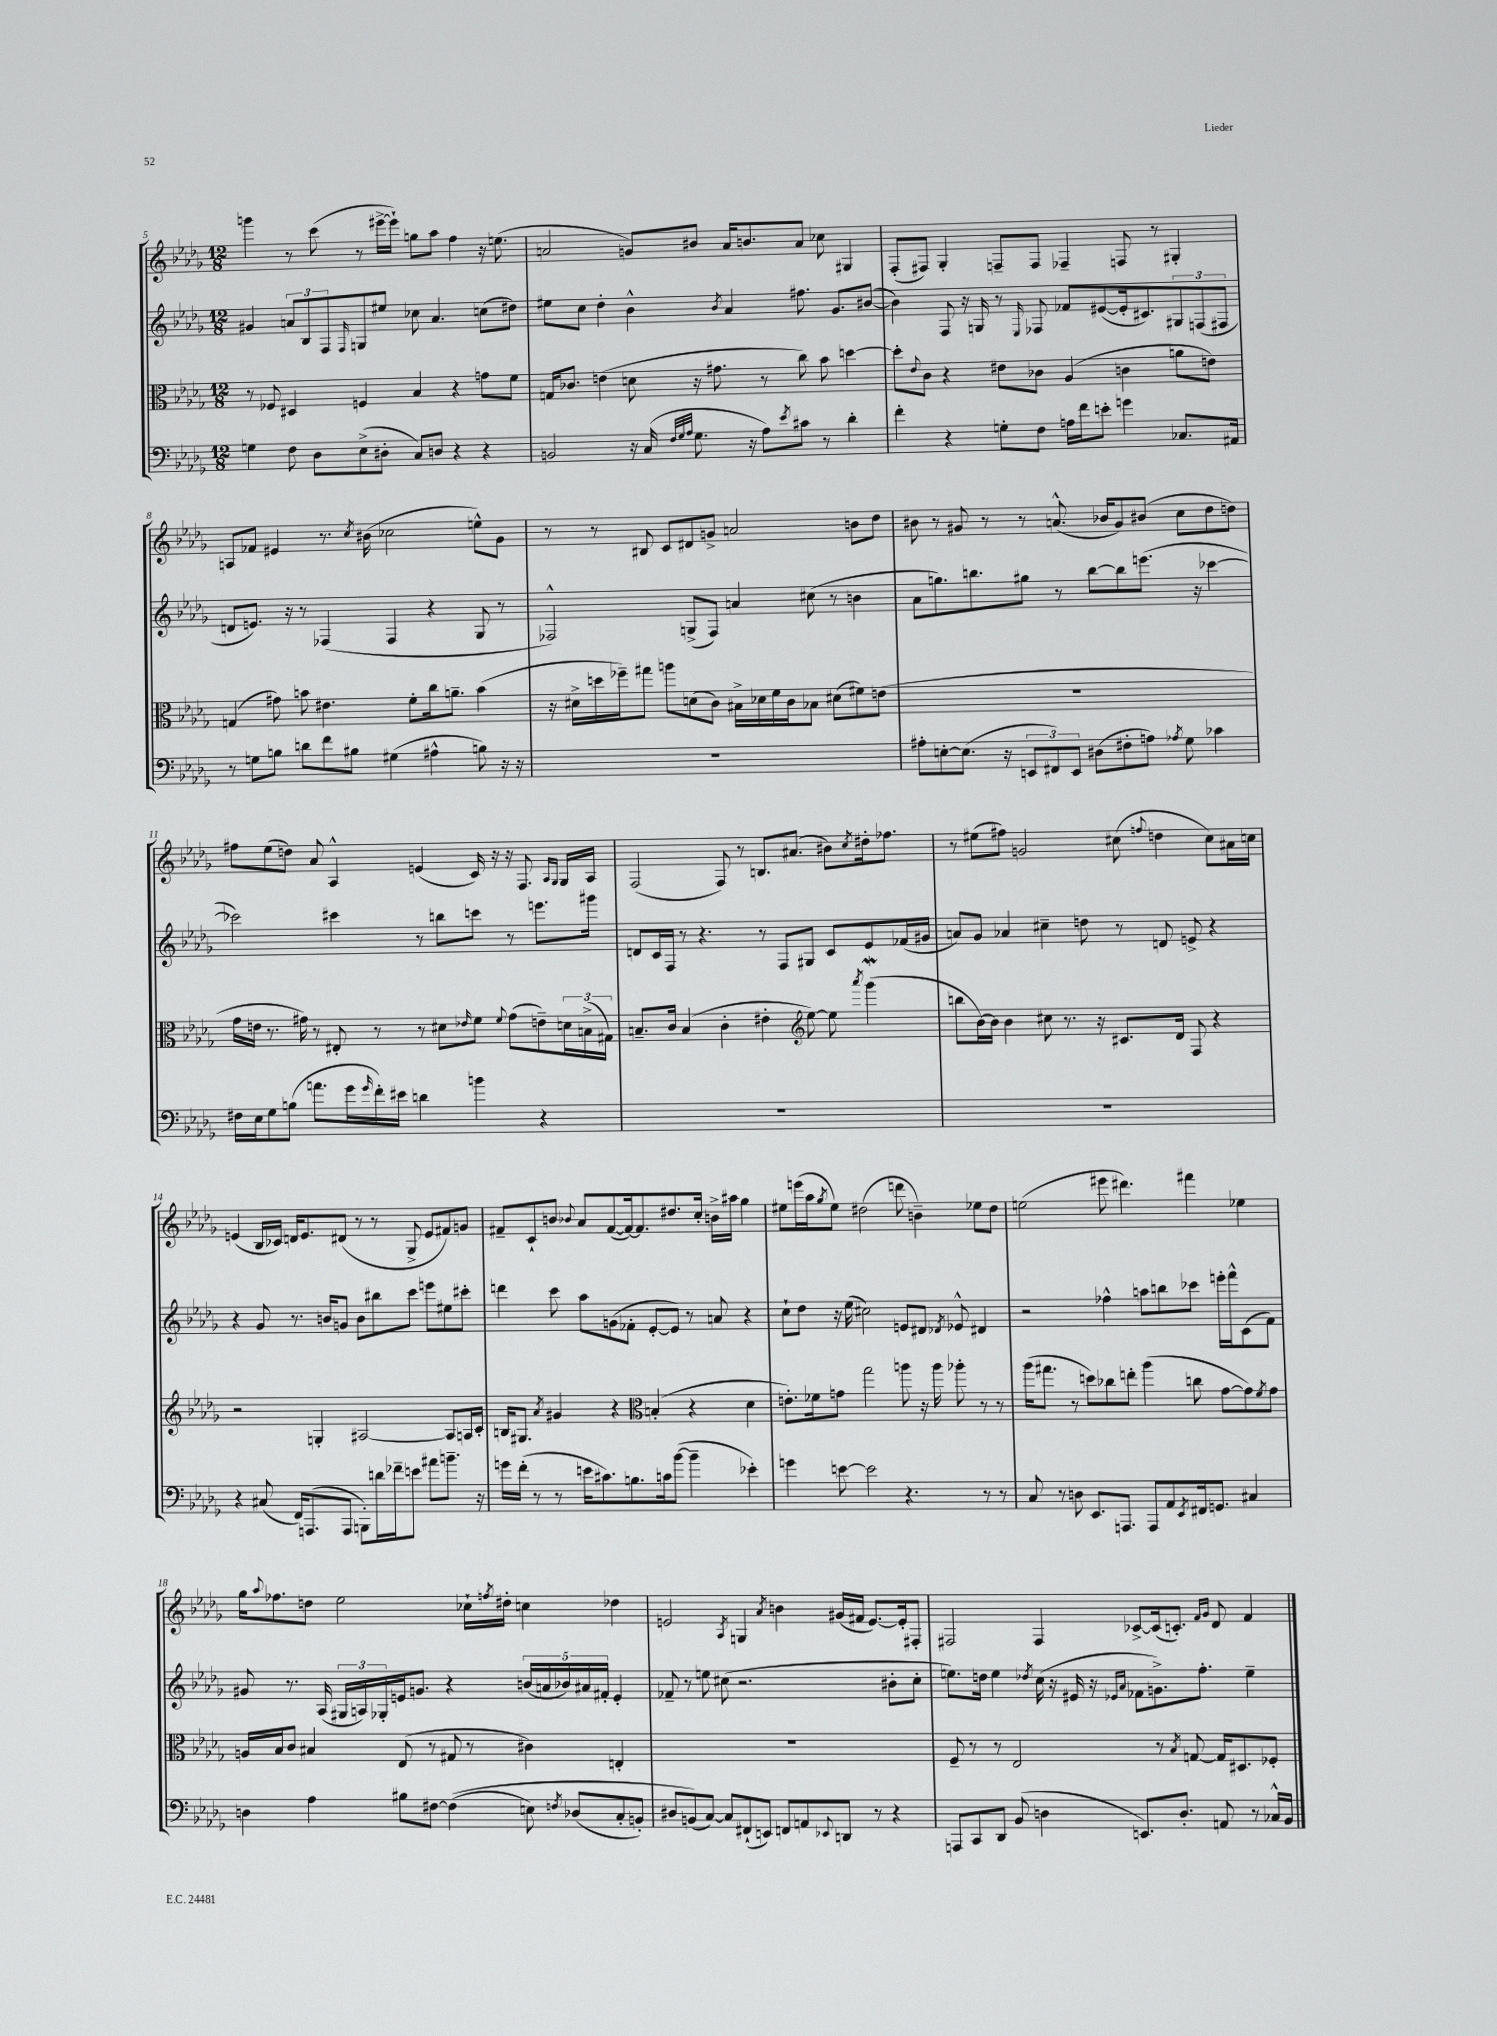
<<
\new StaffGroup <<
\new Staff = "s0" {
    \clef treble \key des \major \numericTimeSignature \time 12/8
    g'''4 r8 c'''8( r8 eis'''16~-> eis'''16-!) g''8 aes''8 f''4 r16 e''8.( |
    a'2 g'8) bis'8 a'16 b'8. a'8 ces''8 gis4 |
    f8-.( fis8) ges4-. f8-- f8 fes4-- f8 r8 gis4-. |
    a8 fes'8 eis'4 r8. \acciaccatura { c''8 } bis'16( ces''2 e''8-^) ges'8 |
    r8 r8 bis8 c'8 dis'8 g'8-> a'2 b'8 des''8 |
    bis'8 r8 gis'8 r8 r8 a'8.-^( bes'16 gis'8) bis'8( c''8 des''8 d''8) |
    fis''8 ees''8( d''8) aes'8 aes4-^ e'4( c'16) r16 r16 f8. \grace { aes16 ges16 } ges16 aes16 |
    f2( f8) r8 b8. ais'8.( bis'8) \acciaccatura { c''8 } dis''16-. fes''8. |
    r8 eis''8( fis''8) g'2 cis''8( \appoggiatura { f''8 } d''4 cis''8) ais'16 c''16 |
    e'4( bes16 ces'16) d'16 e'8. dis'8( r8 r8 ges8-> e'8 fis'8) g'8 |
    fis'8-- c'8-! b'8 \appoggiatura { bes'8 } aes'8 fis'8~( fis'16~) fis'8. dis''8. c''16-. b'16-> ais''16 ges''4 |
    eis''8 e'''16( aes''16 \acciaccatura { ges''8 } eis''8) dis''2( d'''8 b'4--) ees''8 dis''8 |
    e''2( eis'''8 dis'''4.) fis'''4 ees''4 |
    ges''16 \appoggiatura { aes''8 } fes''8. d''8 ees''2 ces''16-! \acciaccatura { f''8 } dis''16-. c''4 des''4 |
    e'2 \acciaccatura { aes8 } g4 \acciaccatura { aes'8 } b'4 gis'16( fis'16 e'8.~) e'16-. fis8-. |
    fis2 fis4 ces'8~-> ces'16( c'8.-.) \grace { f'16 ges'16 } des'8 f'4 \bar "|." |
}
\new Staff = "s1" {
    \clef treble \key des \major \numericTimeSignature \time 12/8
    gis'4 \tuplet 3/2 { a'8 bes8 f8 } \grace { f16 } g8 eis''8 ces''8 a'4. c''8( dis''8) |
    eis''8 c''8 des''4-. bes'4-^ \acciaccatura { bes'8 } aes'4 fis''8. ges'8. bis'8~( |
    bis'4) f8 r16 g16 r8 \grace { ees16 } fes8 fes'8 eis'8~( eis'16-. cis'8.) \tuplet 3/2 { gis8 f8( fis8 } |
    d'8 e'8.) r16 r8 fes4( fes4 r4 ges8 r8 |
    fes2-^) g8->( fes8) a'4 cis''8( r8 b'4 |
    aes'8 g''8.) b''8. gis''8 r8 b''8~ b''8 e'''8.( r16 ces'''4~ |
    ces'''2) cis'''4 r8 b''8 c'''8 r8 e'''8. gis'''16 |
    d'8 c'16 f16 r8 r4. r8 f8 gis8 c'8 ees'8 fes'16( gis'16 |
    a'8) ges'8 aes'4 cis''4-- d''8 r8 d'8 e'8-> r4 |
    r4 ges'8 r8. b'16 g'8 b'8 bis''8 c'''8 e'''8 eis''8 cis'''8-. |
    d'''4 c'''8 aes''8 g'8( fes'8-. ees'8~-. ees'8) r8 a'8 r4 |
    c''8-! des''8 r16 ees''16( cis''2) e'8 dis'8 \acciaccatura { des'8 } ees'8-^ dis'4 |
    r2 fes''4-^ a''8 b''8 ces'''8 e'''16-. f'''16-^ c'8( f'8) |
    gis'8 r8. aes16( \tuplet 3/2 { gis16 a16) ges16-. } e'16 g'8. r4 \tuplet 5/4 { b'16( a'16 bes'16) ais'16 fis'16-. } e'4-. |
    fes'8-- r8 e''8 cis''8( r2. bis'8-. cis''8-. |
    e''8.) d''16 e''4 \acciaccatura { des''8 } c''16( r16 eis'16 r16 \grace { ees'16 aes'16 } fes'8 g'8.->) f''8.-. e''4-- \bar "|." |
}
\new Staff = "s2" {
    \clef alto \key des \major \numericTimeSignature \time 12/8
    r8 fes8 dis4 f4 bes4 r4 g'8 f'8 |
    g16 ces'8. e'4( d'8 r16 gis'8. r8 c''8) bes'8 d''4~ |
    d''8-. \appoggiatura { ees'8 } c'8 r4 eis'8 ces'8 aes4( c'4 a'8 e'8) |
    g4( gis'8) b'8 eis'4. f'8-. c''16 a'8.-- b'4( |
    r16 dis'16-> d''16 fes''16--) gis''8 a''8 d'8( c'8) bis16-> des'16 f'16 c'16 bes8 dis'8( fis'8) e'8( |
    R1. |
    ges'16 e'16 r8. gis'16) r8 eis8-. r8 r8 dis'8 \grace { ees'16 } f'8 \appoggiatura { f'8 } gis'8( e'8--) \tuplet 3/2 { d'16 b16->( gis16) } |
    b8.-- c'16 b4( c'4-. eis'4-. \clef treble ees''8~) ees''8 \acciaccatura { aes'''8 } ges'''4\mordent( |
    b''8 bes'16~) bes'16 bes'4 cis''8 r8. r16 cis'8. des'16 f8 r4 |
    r2 g4-. ais2~ ais8 a16 c'16-. |
    b16 gis8. \acciaccatura { aes'8 } gis'4 r4 \clef alto b4-.( r4 des'4 |
    e'8.-.) fes'16 g'8 ges''2 a''8 r16 a''16 aes''8-. r8 r8 |
    aes''16( gis''8. r8 d''8) ces''8 e''8-. aes''4( c''8 ges'8~ ges'8) \acciaccatura { f'8 } ges'8 |
    a16 bes16 c'8 bis4 ees8( r8 gis8 r8 cis'4) e4-. |
    R1. |
    f8-- r8 r8 ees2 r8 \acciaccatura { bes8 } g8~ g16 dis8. fes8-. \bar "|." |
}
\new Staff = "s3" {
    \clef bass \key des \major \numericTimeSignature \time 12/8
    g4 f8 des8 ees8->( dis8-. c8) d8 r4 r4 |
    b,2 r16 c16( \grace { f32 ges32 aes32 } ges8. r16 aes8) \acciaccatura { ees'8 } cis'8 r8 des'4-. |
    f'4-. r4 g8-. f8 a16 f'16 e'8-. g'4 ces8. ais,16 |
    r8 g8 b8 d'8 f'8 bis8 gis4( ais4-^ b8) r16 r16 |
    R1. |
    ais8-. e8~-. e8.( r16 \tuplet 3/2 { e,8 fis,8) e,8 } dis8( fis8-. a8) \acciaccatura { aes8 } ges8 ces'4 |
    fis16 ees16 ges8 b8( a'8. ges'16 \grace { ges'16 } f'16-.) eis'16 d'4 b'4 r4 |
    R1. |
    R1. |
    r4 cis8( f,16) a,,8.( a,,8 b,,8-.) d'16 fes'16-- e'8 ais'8 b'8.-- r16 |
    g'16 f'16-.( r8 r8 e'16 cis'8.) b8. c'16 bes'8~( bes'4-- ees'4-.) |
    g'4 e'8~ e'2 r4. r8 r8 |
    c8 r8 d8 ees,8. a,,8. a,,8 aes,8 \acciaccatura { ees,8 } fis,16 g,8. cis4 |
    d4 aes4 bis8 fis8~ fis4(\( e8) \acciaccatura { f8 } des8( c8-. b,8-.) |
    dis8 b,8(\) c8~) c8 fis,8-!( e,8) f,8 a,8 \appoggiatura { ees,8 } d,8 r8 r4 |
    a,,8 c,8 des,8 bes,8( d4 e,8.) d8.-. a,8 r8 ces16-^ bes,16 \bar "|." |
}
>>
>>
\layout { \context { \Score currentBarNumber = #5 } }
